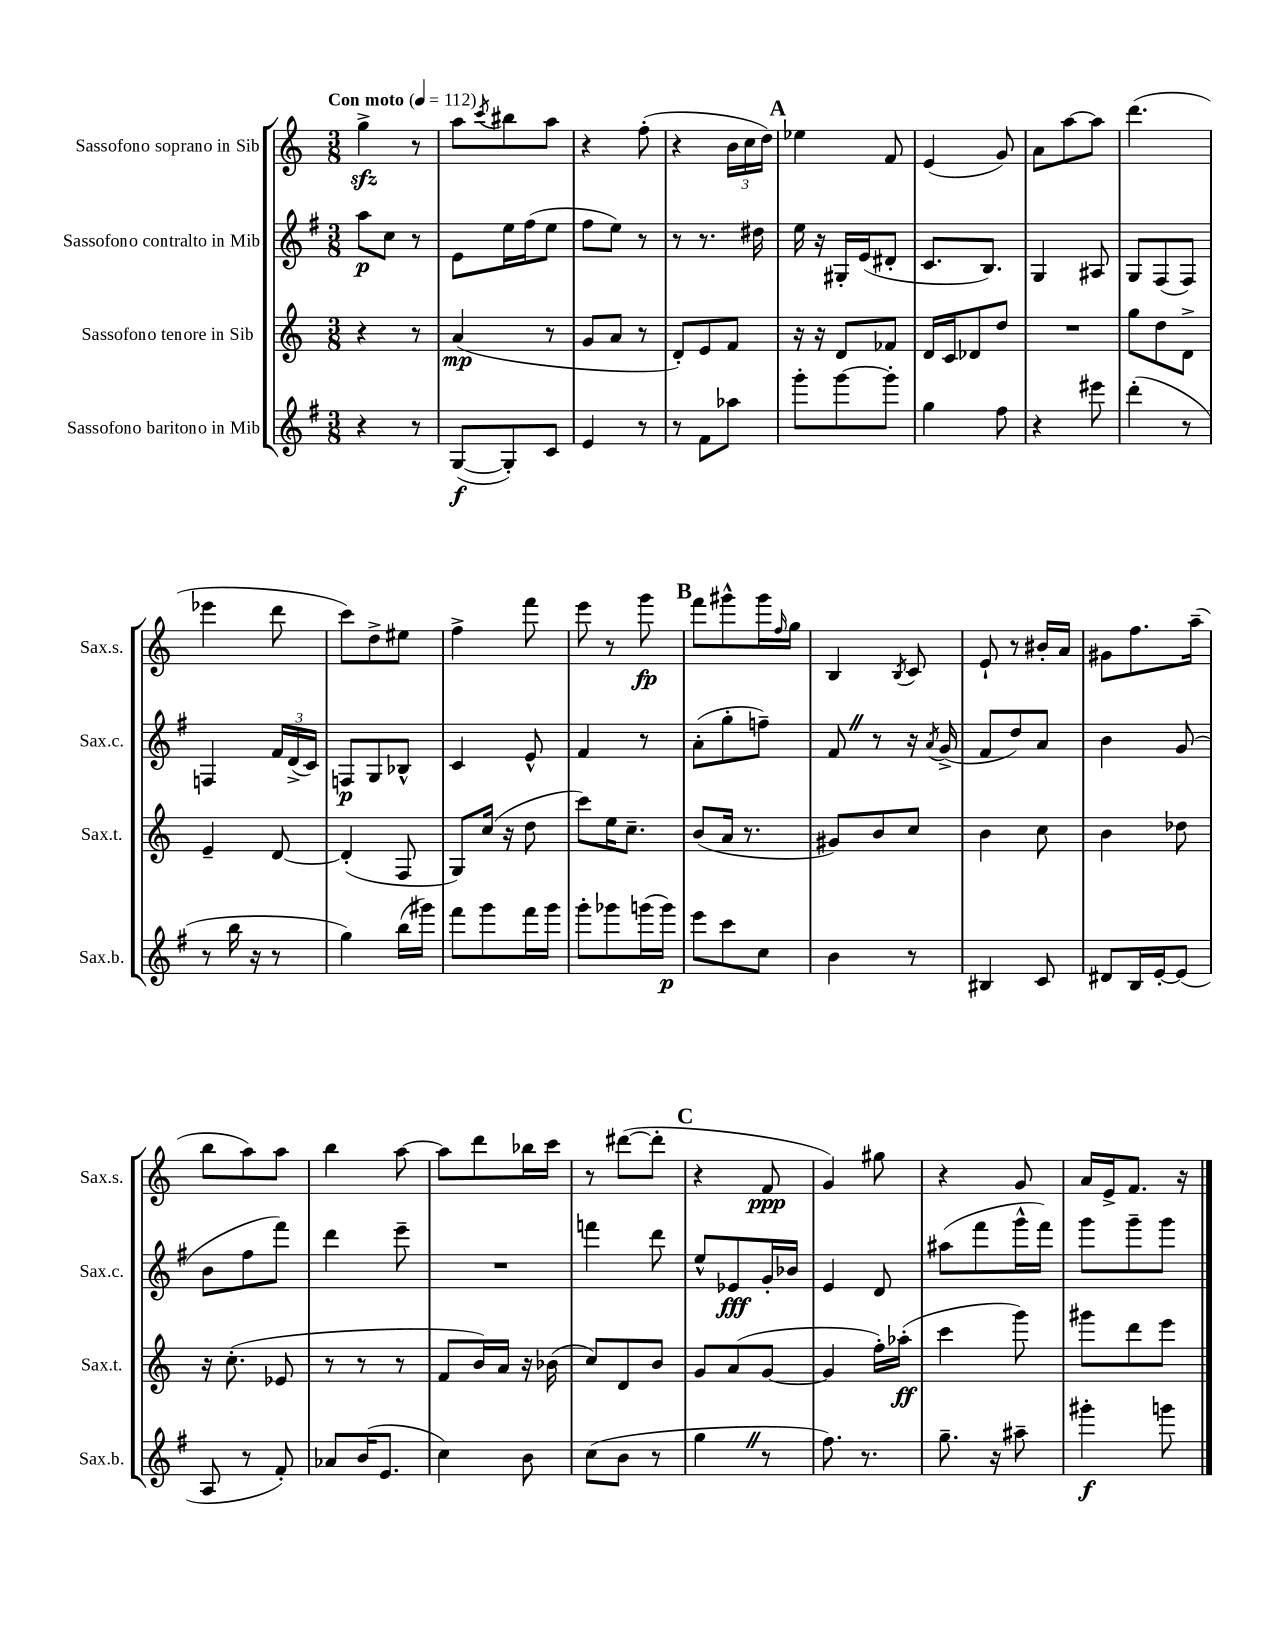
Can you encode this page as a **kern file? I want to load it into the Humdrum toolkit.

**kern	**dynam	**kern	**dynam	**kern	**dynam	**kern	**dynam
*part4	*part4	*part3	*part3	*part2	*part2	*part1	*part1
*staff4	*staff4	*staff3	*staff3	*staff2	*staff2	*staff1	*staff1
*I"Sassofono baritono in Mib	*	*I"Sassofono tenore in Sib	*	*I"Sassofono contralto in Mib	*	*I"Sassofono soprano in Sib	*
*I'Sax.b.	*	*I'Sax.t.	*	*I'Sax.c.	*	*I'Sax.s.	*
*clefG2	*	*clefG2	*	*clefG2	*	*clefG2	*
*k[f#]	*	*k[]	*	*k[f#]	*	*k[]	*
*M3/8	*	*M3/8	*	*M3/8	*	*M3/8	*
*MM112	*	*MM112	*	*MM112	*	*MM112	*
=1	=1	=1	=1	=1	=1	=1	=1
!	!	!	!	!	!	!LO:TX:a:B:t=Con moto	!
4r	.	4r	.	8aa\L	p	4ggzz^\	.
.	.	.	.	8cc\J	.	.	.
8r	.	8r	.	8r	.	8r	.
=2	=2	=2	=2	=2	=2	=2	=2
([8G/L	f	(4a/	mp	8e\L	.	8aa\L	.
.	.	.	.	.	.	8qccc/	.
8G'/])	.	.	.	16ee\L	.	8bb#X\	.
.	.	.	.	(16ff#\J	.	.	.
8c/J	.	8r	.	8ee\J	.	8aa\J	.
=3	=3	=3	=3	=3	=3	=3	=3
4e/	.	8g/L	.	8ff#\L	.	4r	.
.	.	8a/J	.	8ee\J)	.	.	.
8r	.	8r	.	8r	.	(8ff'\	.
=4	=4	=4	=4	=4	=4	=4	=4
8r	.	8d'/L)	.	8r	.	4r	.
8f#\L	.	8e/	.	8.r	.	.	.
8aa-X\J	.	8f/J	.	.	.	24b\LL	.
.	.	.	.	.	.	24cc\	.
.	.	.	.	16dd#X\	.	.	.
.	.	.	.	.	.	24dd\JJ)	.
!!LO:REH:place=s1:t=A
=5	=5	=5	=5	=5	=5	=5	=5
8ggg'\L	.	16r	.	16ee\	.	4ee-X\	.
.	.	16r	.	16r	.	.	.
[8ggg\	.	8d/L	.	16G#X'/LL	.	.	.
.	.	.	.	(16e/J	.	.	.
8ggg'\J]	.	8f-X/J	.	8d#X'/J	.	8f/	.
=6	=6	=6	=6	=6	=6	=6	=6
4gg\	.	16d/LL	.	8.c/L	.	(4e/	.
.	.	16c/J	.	.	.	.	.
.	.	8d-X/	.	.	.	.	.
.	.	.	.	8.B/J)	.	.	.
8ff#\	.	8dd/J	.	.	.	8g/)	.
=7	=7	=7	=7	=7	=7	=7	=7
4r	.	4.r	.	4G/	.	8a\L	.
.	.	.	.	.	.	[8aa\	.
8eee#X\	.	.	.	8A#X/	.	8aa\J]	.
=8	=8	=8	=8	=8	=8	=8	=8
(4ddd'\	.	8gg\L	.	8G/L	.	(4.ddd\	.
.	.	8dd\	.	(8F#/	.	.	.
8r	.	8d^\J	.	8F#/J)	.	.	.
!!LO:LB:g=z
=9	=9	=9	=9	=9	=9	=9	=9
8r	.	4e~/	.	4Fn/	.	4eee-X\	.
16bb\	.	.	.	.	.	.	.
16r	.	.	.	.	.	.	.
8r	.	[8d/	.	24f#/LL	.	8ddd\	.
.	.	.	.	(24d^/	.	.	.
.	.	.	.	24c/JJ)	.	.	.
=10	=10	=10	=10	=10	=10	=10	=10
4gg\)	.	(4d'/]	.	8Fn/L	p	8ccc\L)	.
.	.	.	.	8G/	.	8dd^\	.
(16bb\LL	.	8F/	.	8B-X^^/J	.	8ee#X\J	.
16ggg#X\JJ)	.	.	.	.	.	.	.
=11	=11	=11	=11	=11	=11	=11	=11
8fff#\L	.	8G/L)	.	4c/	.	4ff^\	.
8ggg\	.	(16cc/Jk	.	.	.	.	.
.	.	16r	.	.	.	.	.
16fff#\L	.	8dd\	.	8e^^/	.	8fff\	.
16ggg\JJ	.	.	.	.	.	.	.
=12	=12	=12	=12	=12	=12	=12	=12
8ggg'\L	.	8ccc\L)	.	4f#/	.	8eee\	.
8ggg-X\	.	16ee\K	.	.	.	8r	.
.	.	8.cc~\J	.	.	.	.	.
(16gggn\L	.	.	.	8r	.	8ggg\	fp
16ggg\JJ)	p	.	.	.	.	.	.
!!LO:REH:place=s1:t=B
=13	=13	=13	=13	=13	=13	=13	=13
8eee\L	.	(8b/L	.	(8a'\L	.	8fff\L	.
8ccc\	.	16a/Jk	.	8gg'\	.	8ggg#X^^\	.
.	.	8.r	.	.	.	.	.
8cc\J	.	.	.	8ffn~\J)	.	16ggg#\L	.
.	.	.	.	.	.	16qqff/	.
.	.	.	.	.	.	16gg\JJ	.
=14	=14	=14	=14	=14	=14	=14	=14
4b\	.	8g#X/L)	.	8f#Z/	.	4B/	.
.	.	8b/	.	8r	.	.	.
.	.	.	.	.	.	8qB/	.
8r	.	8cc/J	.	16r	.	8c/	.
.	.	.	.	8qa/	.	.	.
.	.	.	.	(16g^/	.	.	.
=15	=15	=15	=15	=15	=15	=15	=15
4B#X/	.	4b\	.	8f#/L	.	8e`/	.
.	.	.	.	8dd/)	.	8r	.
8c/	.	8cc\	.	8a/J	.	16b#X'/LL	.
.	.	.	.	.	.	16a/JJ	.
=16	=16	=16	=16	=16	=16	=16	=16
8d#X/L	.	4b\	.	4b\	.	8g#X\L	.
16B/L	.	.	.	.	.	8.ff\	.
[16e'/J	.	.	.	.	.	.	.
(8e/J]	.	8dd-X\	.	(8g/	.	.	.
.	.	.	.	.	.	(16aa~\Jk	.
!!LO:LB:g=z
=17	=17	=17	=17	=17	=17	=17	=17
8A/	.	16r	.	8b\L	.	8bb\L	.
.	.	(8.cc'\	.	.	.	.	.
8r	.	.	.	8ff#\	.	8aa\)	.
8f#'/)	.	8e-X/	.	8fff#\J)	.	8aa\J	.
=18	=18	=18	=18	=18	=18	=18	=18
8a-X/L	.	8r	.	4ddd\	.	4bb\	.
(16b/K	.	8r	.	.	.	.	.
8.e/J	.	.	.	.	.	.	.
.	.	8r	.	8eee~\	.	[8aa\	.
=19	=19	=19	=19	=19	=19	=19	=19
4cc\)	.	8f/L	.	4.r	.	8aa\L]	.
.	.	16b/L)	.	.	.	8ddd\	.
.	.	16a/JJ	.	.	.	.	.
8b\	.	16r	.	.	.	16bb-X\L	.
.	.	(16b-X\	.	.	.	16ccc\JJ	.
=20	=20	=20	=20	=20	=20	=20	=20
(8cc\L	.	8cc/L)	.	4fffn\	.	8r	.
8b\J	.	8d/	.	.	.	([8ddd#X\L	.
8r	.	8b/J	.	8ddd\	.	8ddd#'\J]	.
!!LO:REH:place=s1:t=C
=21	=21	=21	=21	=21	=21	=21	=21
4ggZ\	.	8g/L	.	8ee^^/L	.	4r	.
.	.	(8a/	.	8e-X/	fff	.	.
8r	.	[8g/J	.	16g'/L	.	8f/	ppp
.	.	.	.	16b-X/JJ	.	.	.
=22	=22	=22	=22	=22	=22	=22	=22
8.ff#\)	.	4g/]	.	4e/	.	4g/)	.
8.r	.	.	.	.	.	.	.
.	.	16ff'\LL)	.	8d/	.	8gg#X\	.
.	.	(16aa-X'\JJ	ff	.	.	.	.
=23	=23	=23	=23	=23	=23	=23	=23
8.gg~\	.	4ccc\	.	(8aa#X\L	.	4r	.
.	.	.	.	8fff#\	.	.	.
16r	.	.	.	.	.	.	.
8aa#X~\	.	8ggg\)	.	16ggg^^\L	.	8g/	.
.	.	.	.	16fff#\JJ)	.	.	.
=24	=24	=24	=24	=24	=24	=24	=24
4ggg#X'\	f	8ggg#X\L	.	8ggg\L	.	16a/LL	.
.	.	.	.	.	.	16e^/J	.
.	.	8ddd\	.	8ggg~\	.	8.f/J	.
8gggn\	.	8eee\J	.	8ggg\J	.	.	.
.	.	.	.	.	.	16r	.
==	==	==	==	==	==	==	==
*-	*-	*-	*-	*-	*-	*-	*-
